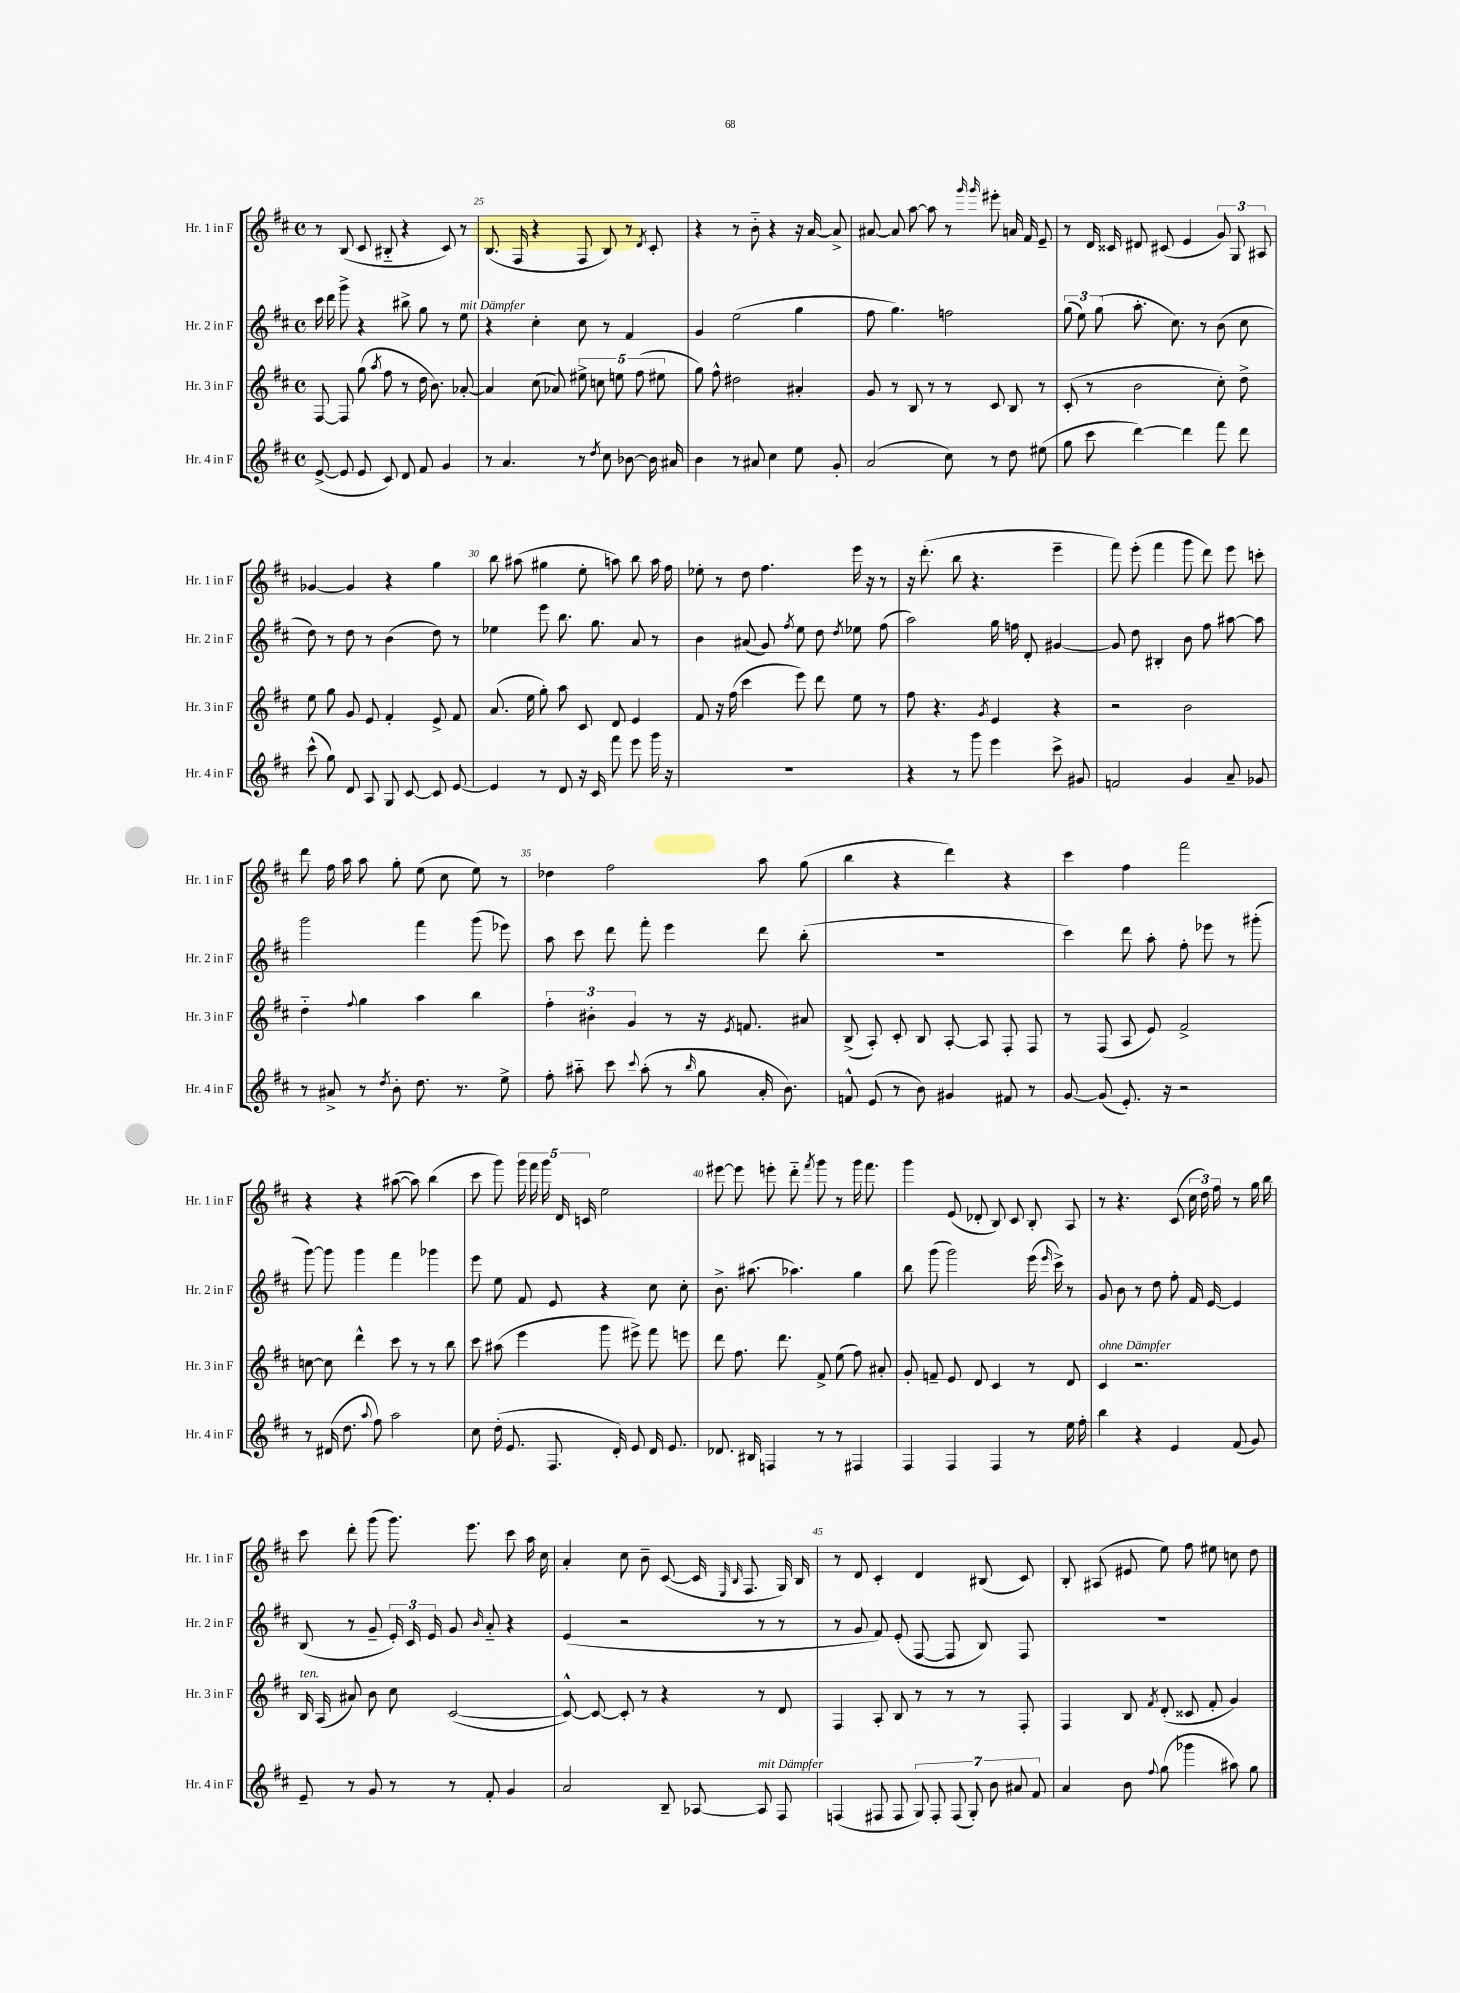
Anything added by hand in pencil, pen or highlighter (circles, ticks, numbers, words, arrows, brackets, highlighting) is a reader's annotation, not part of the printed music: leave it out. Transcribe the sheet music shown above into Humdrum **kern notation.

**kern	**kern	**kern	**kern
*staff4	*staff3	*staff2	*staff1
*clefG2	*clefG2	*clefG2	*clefG2
*k[f#c#]	*k[f#c#]	*k[f#c#]	*k[f#c#]
*M4/4	*M4/4	*M4/4	*M4/4
*met(c)	*met(c)	*met(c)	*met(c)
([8e^	[8F#	16ccc#	8r
.	.	16ddd	.
8e]	8F#]	8ggg^	(8B
8e	(8gg	4r	8c#
.	8qaa	.	.
8c#)	8ff#	.	8B#'~
8d	8r	8bb#^	4r
8f#	16dd	8gg	.
.	8.b)	.	.
4g	.	8r	8c#)
.	[8a-'	8ee	8r
=	=	=	=
8r	4a-]	4r	(8.B
4.a	.	.	.
.	.	.	16F#
.	(8cc#	4cc#'	4r
.	8a-)	.	.
8r	10ee#^	8cc#	8F#
.	10cc	.	.
8qdd	.	.	.
8cc#	.	8r	8B)
.	10ee	.	.
[8b-	.	4f#	8r
.	(10ff#	.	.
.	.	.	8qd
16b-]	.	.	8c#'
.	10ee#	.	.
16a#	.	.	.
=	=	=	=
4b	8gg)	4g	4r
.	8ff#^^	.	.
8r	2dd#	(2ee	8r
8a#	.	.	8b'~
4cc#	.	.	4r
8ee	4a#'	4gg	16r
.	.	.	[16a
8g'	.	.	8a^]
=	=	=	=
(2a	8g	8ff#	[8a#
.	8r	4.gg)	8a#]
.	8B	.	[8aa
.	8r	.	8aa]
8cc#)	8r	2ff	8r
.	.	.	16qqggg
.	.	.	16qqggg
8r	8c#	.	8eee#'
8dd	8B	.	16a
.	.	.	16f#
(8ee#	8r	.	8e~
=	=	=	=
8gg	(8c#'	(12gg	8r
.	.	12ee)	.
8ccc#	8r	.	16d
.	.	(12gg	.
.	.	.	16c##
[4ddd)	2b	8.aa'	8d#
.	.	.	(8c#
.	.	8.cc#)	.
4ddd]	.	.	4e
.	.	8r	.
8fff#	8cc#')	(8b	12g)
.	.	.	12G
8ddd	8dd^	8cc#	.
.	.	.	12A#
=	=	=	=
(8ccc#^^	8ee	8dd)	[4g-
8gg)	8gg	8r	.
8d	8g	8dd	4g-]
8A	8e	8r	.
8G	4f#'	(4b	4r
[8c#	.	.	.
8c#]	8e^	8dd)	4gg
[8e	8f#	8r	.
=	=	=	=
4e]	(8.a	4ee-	8bb
.	.	.	(8aa#
.	16ee	.	.
8r	8gg')	8eee	4gg#
8d	8aa	8.bb	.
16r	8c#	.	8ee'
16c#	.	8.gg	.
8fff#	8d	.	8aa)
8eee	4e	8a	8bb
16ggg	.	8r	16aa
16r	.	.	16ff#
=	=	=	=
1r	8f#	4b	8ee-'
.	16r	.	8r
.	(16ff#	.	.
.	4ccc#	(8a#	8dd
.	.	8g)	4.ff#
.	.	8qff#	.
.	8eee)	8ee	.
.	8ddd	8dd	.
.	.	8qdd	.
.	8ee	8ee-	16eee
.	.	.	16r
.	8r	(8ff#	8r
=	=	=	=
4r	8ff#	2aa)	16r
.	.	.	(8.ddd'
.	4.r	.	.
8r	.	.	8bb
8ggg	.	.	4.r
.	8qg	.	.
4eee	4e	16gg	.
.	.	16ff	.
.	.	8d'	.
8ccc#^	4r	[4g#	4eee~
8g#	.	.	.
=	=	=	=
2f	2r	8g#]	8fff#)
.	.	8dd	(8eee'
.	.	4B#'	4fff#
4g	2b	8b	8ggg
.	.	8ff#	8ddd)
8a~	.	[8aa#	8eee
8g-	.	8aa#]	8ccc'
=	=	=	=
8r	4dd'~	2ggg	8ddd
8a#^	.	.	16ff#
.	.	.	16aa
.	8qqff#	.	.
8r	4gg	.	8aa
8qdd	.	.	.
8b'	.	.	8gg'
8.dd	4aa	4fff#	(8ee
.	.	.	8cc#
8.r	.	.	.
.	4bb	(8ggg	8ee)
8ee^	.	8eee-)	8r
=	=	=	=
8ff#'	6ff#'	8aa	4dd-
8aa#'~	.	8ccc#	.
.	6b#'	.	.
8ccc#	.	8ddd	2ff#
.	6g	.	.
8qqccc#	.	.	.
(8aa#'	.	8fff#'	.
8r	8r	4eee	.
16qqbb	.	.	.
8gg	16r	.	.
.	8qe	.	.
.	8.f	.	.
16a'	.	8ddd	8aa
8.b)	.	.	.
.	8a#	(8bb'	(8gg
=	=	=	=
8f^^	(8B^	1r	4bb
(8e	8A')	.	.
8r	8c#'	.	4r
8b)	8B	.	.
4g#	[8A'	.	4ddd)
.	8A]	.	.
8f#	8F#'	.	4r
8r	8F#	.	.
=	=	=	=
[8g	8r	4ccc#)	4ccc#
(8g]	(8F#	.	.
8.e')	8A	8ddd	4ff#
.	8e)	8aa'	.
16r	.	.	.
2r	2f#^	8ff#'	2fff#
.	.	8eee-	.
.	.	8r	.
.	.	(8ggg#'	.
=	=	=	=
8r	[8cc	[8ggg)	4r
(16d#	8cc]	8ggg]	.
8.dd	.	.	.
.	4ddd^^	4ggg	4r
8qqaa	.	.	.
8ff#)	.	.	.
2aa	8ccc#	4fff#	([8aa#
.	8r	.	8aa#])
.	8r	4ggg-	(4bb
.	8bb	.	.
=	=	=	=
8cc#	8ccc#	8eee	8ccc#
(16dd'	(8aa#	8ee	8ggg)
8.e	.	.	.
.	4eee	8f#	20ggg
.	.	.	20fff#
.	.	.	20ggg
8.F#	.	8e	.
.	.	.	20d
.	.	.	20c
.	8ggg	4r	2ee
16d')	.	.	.
8e	8eee#^)	.	.
16d	8fff#	8cc#	.
8.e	.	.	.
.	8eee	8cc#'	.
=	=	=	=
8.d-	8ddd	8.b^	[8eee#
.	8.ff#	.	8eee#]
16B#	.	(8.aa#	.
4F	.	.	8eee'
.	8.ddd	.	.
.	.	4.aa-)	8ddd'~
.	.	.	8qfff#
8r	8f#^	.	8ggg
8r	(8ee	.	8r
4F#	8ff#)	4gg	16ggg
.	.	.	8.fff#
.	8a#'	.	.
=	=	=	=
4F#	8g'	8bb	4ggg
.	8f~	(8ggg	.
4F#	8e	2ggg)	(8e
.	8d	.	8d-'
4F#	4c#	.	8B)
.	.	.	8c#
8r	8r	(16eee	8B'
.	.	16qqeee	.
.	.	16ccc#^)	.
16ee	8d	8r	8A
16ff#'	.	.	.
=	=	=	=
4bb	4c#	8g	8r
.	.	8b	4.r
4r	2.r	8r	.
.	.	8dd	.
4e	.	8ff#'	(8c#
.	.	16f#	24cc#
.	.	.	24dd)
.	.	[16e	.
.	.	.	24ff#
(8f#	.	4e]	8r
8g)	.	.	16gg
.	.	.	16bb
=	=	=	=
8e~	16B	(8B	8ccc#
.	(16A	.	.
8r	8a#)	8r	8ddd'
8g	8b	8g~	(8ggg
8r	8cc#	24e')	8.ggg)
.	.	24c#	.
.	.	24e	.
8r	([2c#	8g	.
.	.	.	8.eee
.	.	16qqb	.
8f#'	.	8a'~	.
4g	.	4r	8ccc#
.	.	.	16aa
.	.	.	16cc#
=	=	=	=
2a	8c#^^_)	(4e	4a'
.	8c#_	.	.
.	8c#']	2r	8cc#
.	8r	.	8b~
8B~	4r	.	([8c#
[8A-	.	.	16c#]
.	.	.	16qqE
.	.	.	16qqB
.	.	.	8.F#
8A-]	8r	8r	.
8F#	8d	8r	16G)
.	.	.	16B
=	=	=	=
(4F	4F#	8r	8r
.	.	8g	8d
8F#	8A'	8f#)	4c#'
8F#	8B	(8e'	.
14G)	8r	[8F#	4d
14F#'	.	.	.
.	8r	8F#]	.
(14F#	.	.	.
14G')	.	.	.
.	8r	8B)	(8B#
14b	.	.	.
14a#	.	.	.
.	8F#'	8F#	8c#)
14f#	.	.	.
=	=	=	=
4a	4F#	1r	8B'
.	.	.	(8A#
8b	8B	.	8e#
8qqff#	8qf#	.	.
(8gg	(8d'	.	8ee)
4ggg-	8c##	.	8ff#
.	8f#'	.	8ee#
8aa#)	4g)	.	8cc
8gg	.	.	8dd
==	==	==	==
*-	*-	*-	*-
